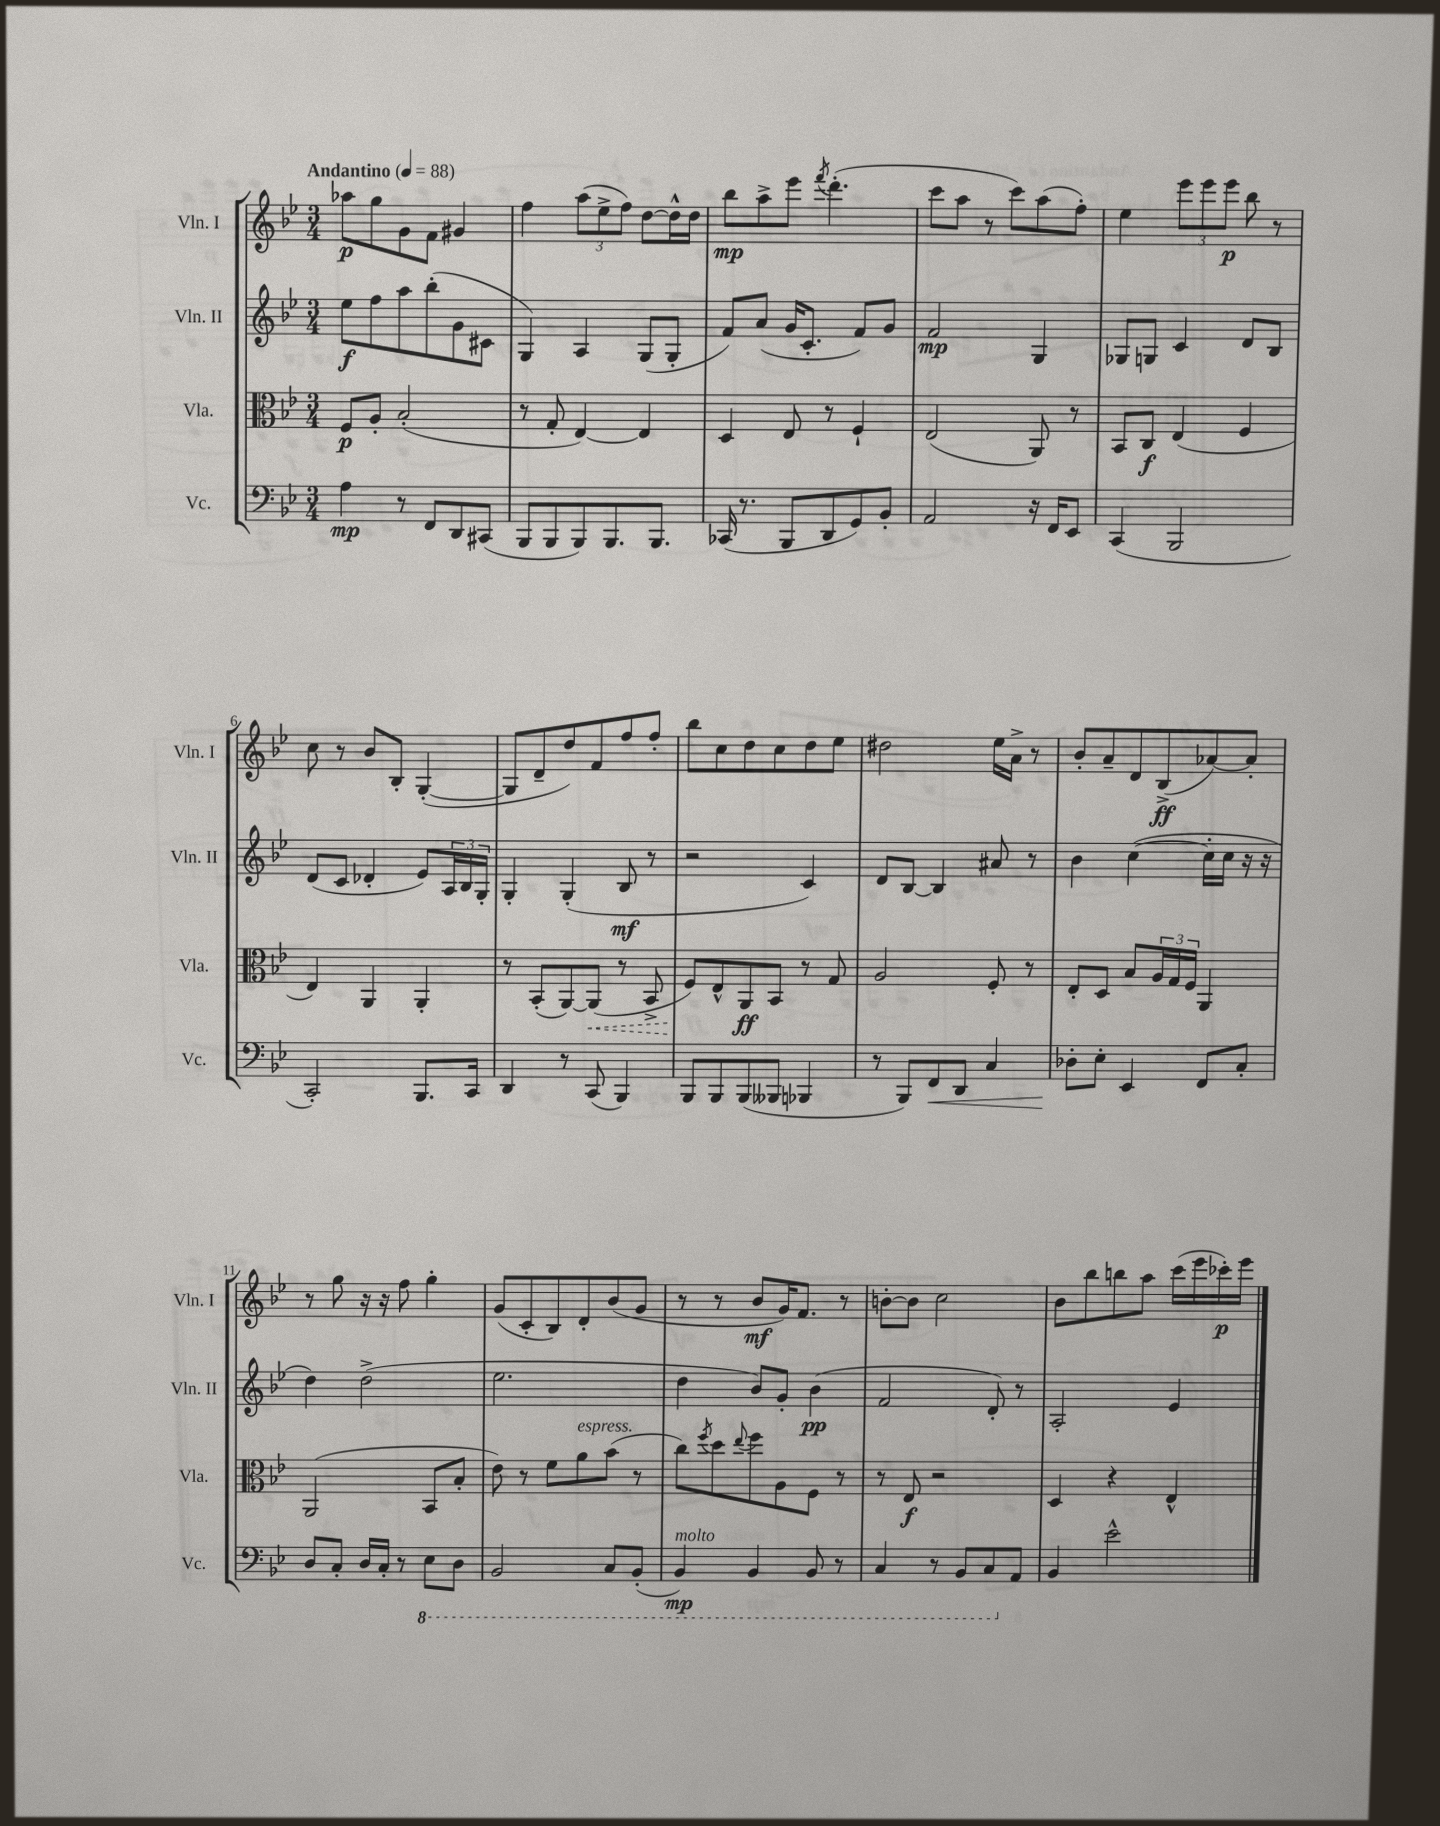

**kern	**kern	**kern	**kern
*staff4	*staff3	*staff2	*staff1
*clefF4	*clefC3	*clefG2	*clefG2
*k[b-e-]	*k[b-e-]	*k[b-e-]	*k[b-e-]
*M3/4	*M3/4	*M3/4	*M3/4
*MM88	*MM88	*MM88	*MM88
4A	8F	8ee-	8aa-
.	8A'	8ff	8gg
8r	(2B-'	8aa	8g
8FF	.	(8bb-'	8f
8DD	.	8g	4g#
(8CC#	.	8c#	.
=	=	=	=
8BBB-	8r	4G)	4ff
8BBB-	8G'	.	.
8BBB-)	[4E-)	4A	(12aa
.	.	.	12ee-^
8.BBB-	.	.	.
.	.	.	12ff)
.	4E-]	(8G	[8dd
8.BBB-	.	.	.
.	.	8G'	16dd^^]
.	.	.	16dd
=	=	=	=
(16CC-	4D	8f)	8bb-
8.r	.	.	.
.	.	(8a	8aa^
8BBB-	8E-	16g	8eee-
.	.	8.c'	.
.	.	.	8qfff
8DD	8r	.	(4.ddd'
8GG)	4F`	8f)	.
8BB-'	.	8g	.
=	=	=	=
2AA	(2E-	2f	8ccc
.	.	.	8aa
.	.	.	8r
.	.	.	8ccc)
16r	8AA)	4G	(8aa
16FF	.	.	.
8EE-	8r	.	8ff')
=	=	=	=
(4CC	8BB-	8G-	4ee-
.	8C	8G	.
2BBB-	(4E-	4c	12eee-
.	.	.	12eee-
.	.	.	12eee-
.	4F	8d	8bb-
.	.	8B-	8r
=	=	=	=
2CC')	4E-)	(8d	8cc
.	.	8c	8r
.	4AA	4d-'	8b-
.	.	.	8B-'
8.BBB-	4AA'	8e-)	([4G'
.	.	24A	.
.	.	24B-	.
16CC	.	.	.
.	.	24G'	.
=	=	=	=
4DD	8r	4G'	8G]
.	(8BB-'	.	8d~
8r	[8AA)	(4G'	8dd)
(8CC	(8AA]	.	8f
4BBB-)	8r	8B-	8ff
.	8BB-^	8r	8ff'
=	=	=	=
8BBB-	8F)	2r	8bb-
8BBB-	8E-^^	.	8cc
(8BBB-	8AA	.	8dd
8BBB--	8BB-	.	8cc
4BBB-	8r	4c)	8dd
.	8G	.	8ee-
=	=	=	=
8r	2A	8d	2dd#
8BBB-)	.	[8B-	.
8FF	.	4B-]	.
8DD	.	.	.
4C	8F'	8a#	16ee-
.	.	.	16a^
.	8r	8r	8r
=	=	=	=
8D-'	8E-'	4b-	8b-'
8E-'	8D	.	8a~
4EE-	8B-	([4cc	8d
.	24A	.	(8B-^
.	24G	.	.
.	24F	.	.
8FF	4AA	16cc']	[8a-)
.	.	16cc	.
8C'	.	16r	8a-']
.	.	16r	.
=	=	=	=
8D	(2AA	4dd)	8r
8C'	.	.	8gg
16D	.	(2dd^	16r
16C'	.	.	16r
8r	.	.	8ff
8EE-	8BB-	.	4gg'
8DD	8B-'	.	.
=	=	=	=
2BBB-	8e-)	2.ee-	(8g
.	8r	.	8c'
.	8f	.	8B-)
.	8a	.	8d'
8CC	(8b-	.	(8b-
(8BBB-'	8r	.	8g
=	=	=	=
4BBB-)	8cc)	4dd	8r
.	8qff	.	.
.	8dd	.	8r
.	8qqee-	.	.
4BBB-	8ff	8b-)	8b-
.	8A	8g'	16g)
.	.	.	8.f
8BBB-	8F	(4b-	.
8r	8r	.	8r
=	=	=	=
4CC	8r	2f	[8b'
.	8E-	.	8b]
8r	2r	.	2cc
8BBB-	.	.	.
8CC	.	8d')	.
8AA	.	8r	.
=	=	=	=
4BB-	4D	2A'	8b-
.	.	.	8bb-
2e-^^	4r	.	8bb
.	.	.	8aa
.	4E-^^	4e-	(16ccc
.	.	.	16eee-
.	.	.	16ccc-')
.	.	.	16eee-
==	==	==	==
*-	*-	*-	*-
